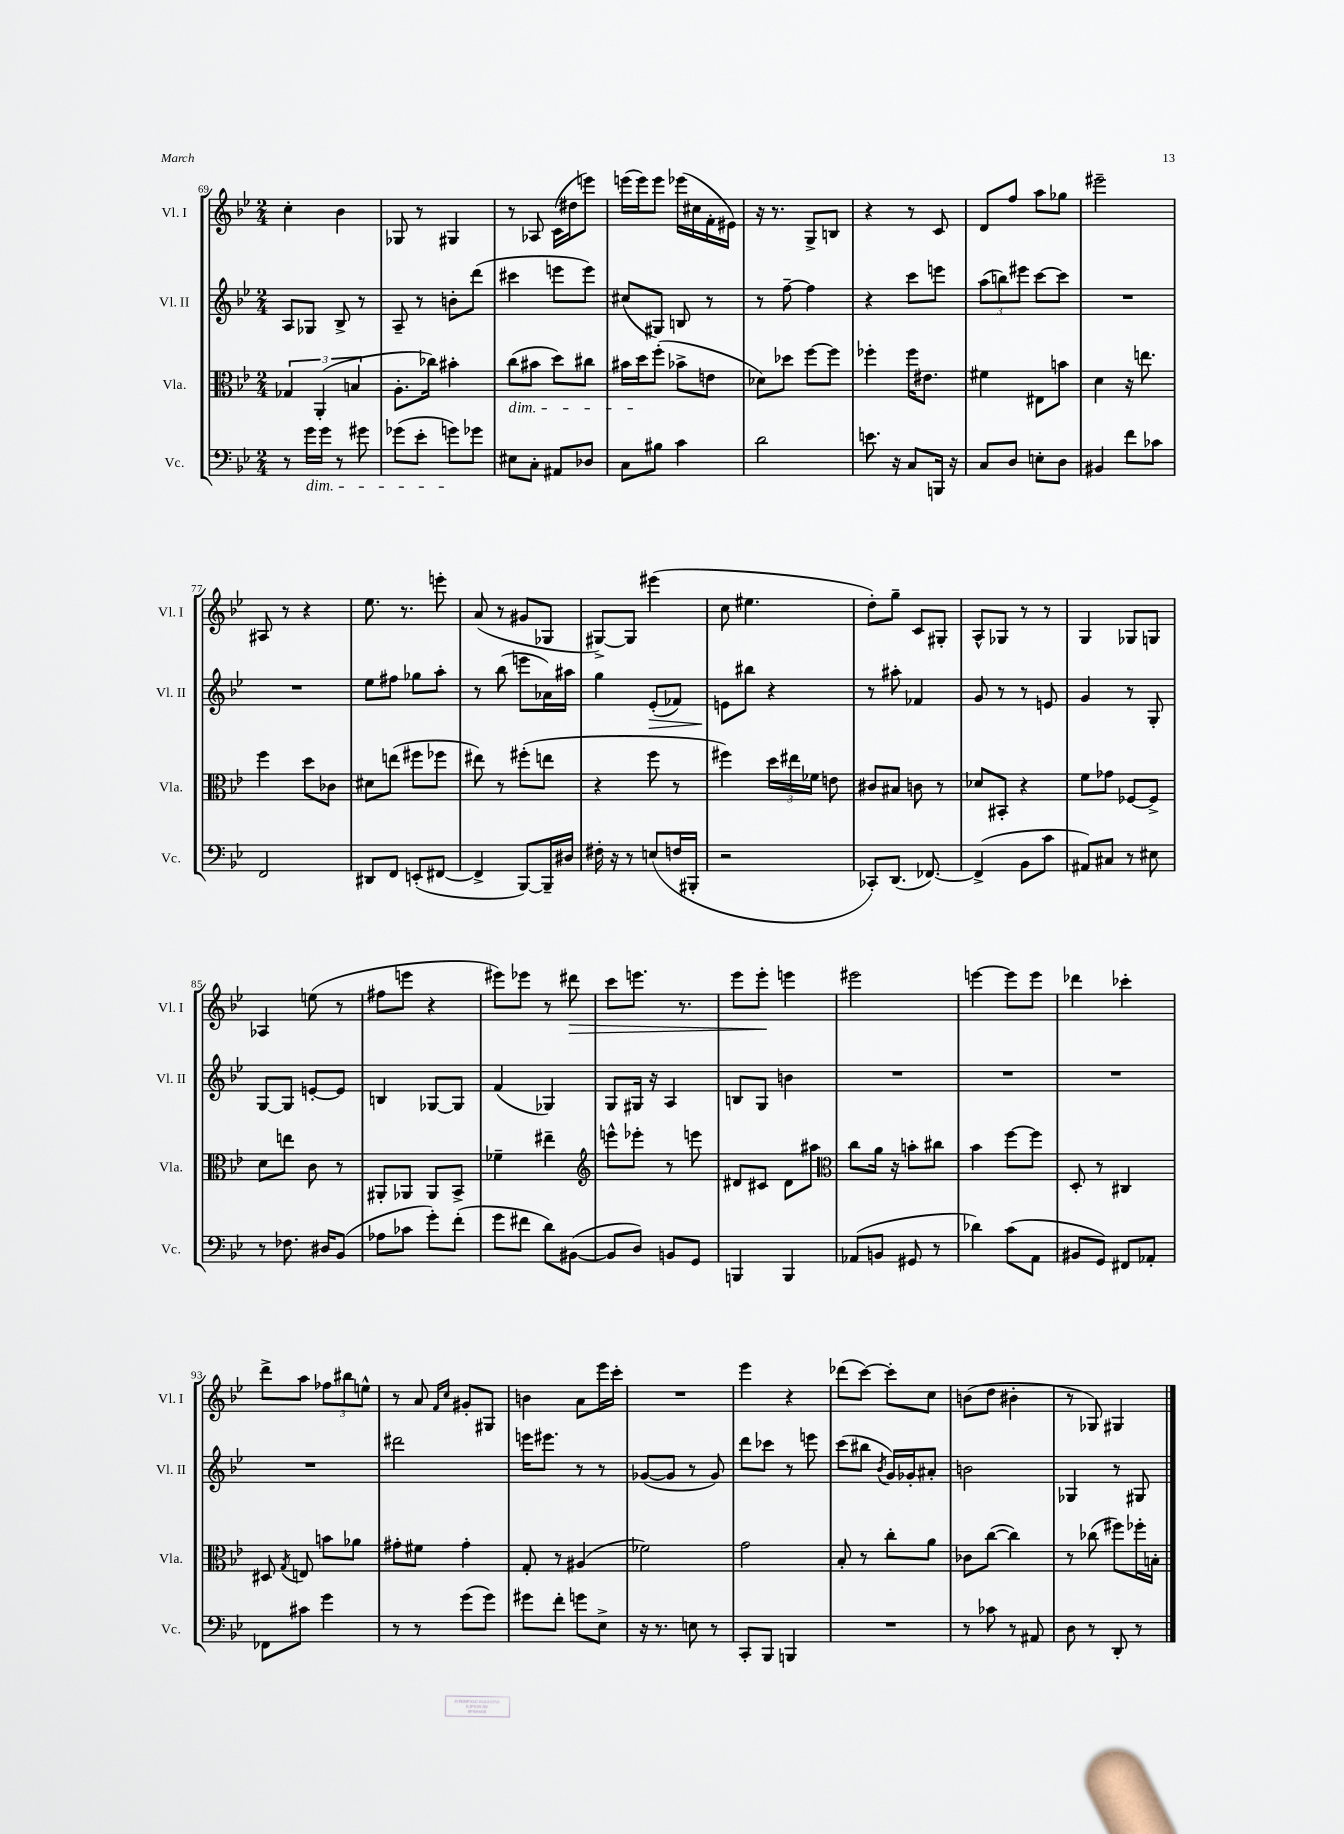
<<
\new StaffGroup <<
\new Staff = "s0" \with { instrumentName = "Vl. I" shortInstrumentName = "Vl. I" } {
    \clef treble \key bes \major \numericTimeSignature \time 2/4
    \autoBeamOff c''4-. bes'4 |
    ges8 r8 gis4 |
    r8 aes8 c'16[( dis''16 e'''8]) |
    e'''16[( e'''16) e'''8] ees'''16[( cis''16 f'16-. eis'16]) |
    r16 r8. g8[-> b8] |
    r4 r8 c'8 |
    d'8[ f''8] a''8[ ges''8] |
    eis'''2-- |
    ais8 r8 r4 |
    ees''8. r8. e'''8-. |
    a'8( r8 gis'8[ ges8] |
    gis8[~->) gis8] eis'''4( |
    c''8 eis''4. |
    d''8[-.) g''8]-- c'8[ gis8]-. |
    a8[-^ ges8] r8 r8 |
    g4 ges8[ g8] |
    aes4 e''8( r8 |
    fis''8[ e'''8] r4 |
    eis'''8[) ees'''8] r8 dis'''8\> |
    c'''8[ e'''8.] r8. |
    ees'''8[ ees'''8]-.\! e'''4 |
    eis'''2 |
    e'''4~ e'''8[ e'''8] |
    des'''4 ces'''4-. |
    d'''8[-> a''8] \tuplet 3/2 { fes''8[ bis''8 e''8]-^ } |
    r8 a'8 \grace { f'16[ c''16] } gis'8[-. gis8] |
    b'4 a'8[ ees'''16 c'''16]-. |
    R2 |
    ees'''4 r4 |
    des'''8[( c'''8]~) c'''8[-. c''8] |
    b'8[( d''8] bis'4-. |
    r8 ges8) gis4 \bar "|." |
}
\new Staff = "s1" \with { instrumentName = "Vl. II" shortInstrumentName = "Vl. II" } {
    \clef treble \key bes \major \numericTimeSignature \time 2/4
    \autoBeamOff a8[ ges8] bes8-> r8 |
    a8-- r8 b'8[-. d'''8]( |
    cis'''4 e'''8[ e'''8]) |
    cis''8[( gis8]) b8 r8 |
    r8 f''8~-- f''4 |
    r4 c'''8[ e'''8] |
    \tuplet 3/2 { a''8[( b''8) eis'''8] } c'''8[~ c'''8] |
    R2 |
    R2 |
    ees''8[ fis''8] ges''8[ a''8]-. |
    r8 bes''8( e'''8[ aes'16) ais''16] |
    g''4 ees'8[-.\>( fes'8]) |
    e'8[\! bis''8] r4 |
    r8 ais''8-. fes'4 |
    g'8 r8 r8 e'8 |
    g'4 r8 g8-. |
    g8[~ g8] e'8[~-. e'8] |
    b4 ges8[~ ges8] |
    f'4( ges4) |
    g8[ gis16] r16 a4 |
    b8[ g8] b'4 |
    R2 |
    R2 |
    R2 |
    R2 |
    dis'''2 |
    e'''16[ eis'''8.] r8 r8 |
    ges'8[~( ges'8] r8 ges'8) |
    d'''8[ ces'''8] r8 e'''8 |
    c'''8[( bis''8] \acciaccatura { bes'8 } g'16[) ges'16-. ais'8]-. |
    b'2 |
    ges4 r8 gis8 \bar "|." |
}
\new Staff = "s2" \with { instrumentName = "Vla." shortInstrumentName = "Vla." } {
    \clef alto \key bes \major \numericTimeSignature \time 2/4
    \autoBeamOff \tuplet 3/2 { ges4 a,4-.( b4 } |
    a8.[-. ces''16]) bis'4-. |
    c''8[\dim( bis'8] d''8[) cis''8] |
    bis'16[ d''16\! f''8]-.( bes'8[-> e'8] |
    des'8[) des''8] f''8[~ f''8] |
    fes''4-. fes''16[ eis'8.] |
    fis'4 eis8[ b'8] |
    d'4 r16 e''8. |
    f''4 d''8[ ces'8] |
    dis'8[ e''8]( fis''8[ fes''8] |
    eis''8) r8 fis''8[-.( e''8] |
    r4 f''8 r8 |
    fis''4) \tuplet 3/2 { d''16[ eis''16 fes'16] } e'8 |
    cis'8[ bis8] c'8 r8 |
    des'8[ bis,8]-. r4 |
    f'8[ ges'8] fes8[~ fes8]-> |
    d'8[ e''8] c'8 r8 |
    ais,8[-. aes,8] aes,8[ bes,8]-> |
    fes'4-- eis''4-- |
    \clef treble e'''8[-^ ees'''8]-. r8 e'''8 |
    dis'8[ cis'8] dis'8[ ais''8] |
    \clef alto c''8[ a'16] r16 b'8[-. cis''8] |
    bes'4 f''8[~ f''8] |
    d8-. r8 cis4 |
    dis8 \acciaccatura { g8 } e8 b'8[ aes'8] |
    gis'8[-. fis'8] gis'4-. |
    g8-. r8 ais4( |
    fes'2) |
    g'2 |
    bes8-. r8 c''8[-. a'8] |
    ces'8[ c''8]~( c''4) |
    r8 ces''8( fis''8[) fes''16-. b16]-. \bar "|." |
}
\new Staff = "s3" \with { instrumentName = "Vc." shortInstrumentName = "Vc." } {
    \clef bass \key bes \major \numericTimeSignature \time 2/4
    \autoBeamOff r8 g'16[\dim g'16] r8 gis'8 |
    ges'8[( ees'8]-. g'8[\!) ges'8] |
    eis8[ c8]-. ais,8[ des8] |
    c8[ bis8] c'4 |
    d'2 |
    e'8. r16 c8[ b,,16] r16 |
    c8[ d8] e8[-. d8] |
    bis,4 f'8[ ces'8] |
    f,2 |
    dis,8[ f,8] e,8[-.( fis,8]~ |
    fis,4-> bes,,8[~) bes,,16-- dis16] |
    fis16-. r16 r8 e8[( f16 bis,,16]-. |
    r2 |
    ces,8[-.) d,8.]( fes,8.~) |
    fes,4->( bes,8[ c'8] |
    ais,8[) cis8] r8 eis8 |
    r8 fes8. dis16[ bes,8]( |
    aes8[ ces'8] g'8[-.) f'8]-.( |
    g'8[ fis'8] d'8[) bis,8]~( |
    bis,8[ d8]) b,8[ g,8] |
    b,,4 b,,4 |
    aes,8[( b,8] gis,8 r8 |
    des'4) c'8[( a,8] |
    bis,8[ g,8]) fis,8[ aes,8]-. |
    fes,8[ cis'8] g'4 |
    r8 r8 g'8[( g'8]) |
    gis'8[ f'8]-. g'8[ ees8]-> |
    r16 r8. e8 r8 |
    c,8[-. bes,,8] b,,4 |
    R2 |
    r8 ces'8 r8 ais,8 |
    d8 r8 d,8-. r8 \bar "|." |
}
>>
>>
\layout { \context { \Score currentBarNumber = #69 } }
